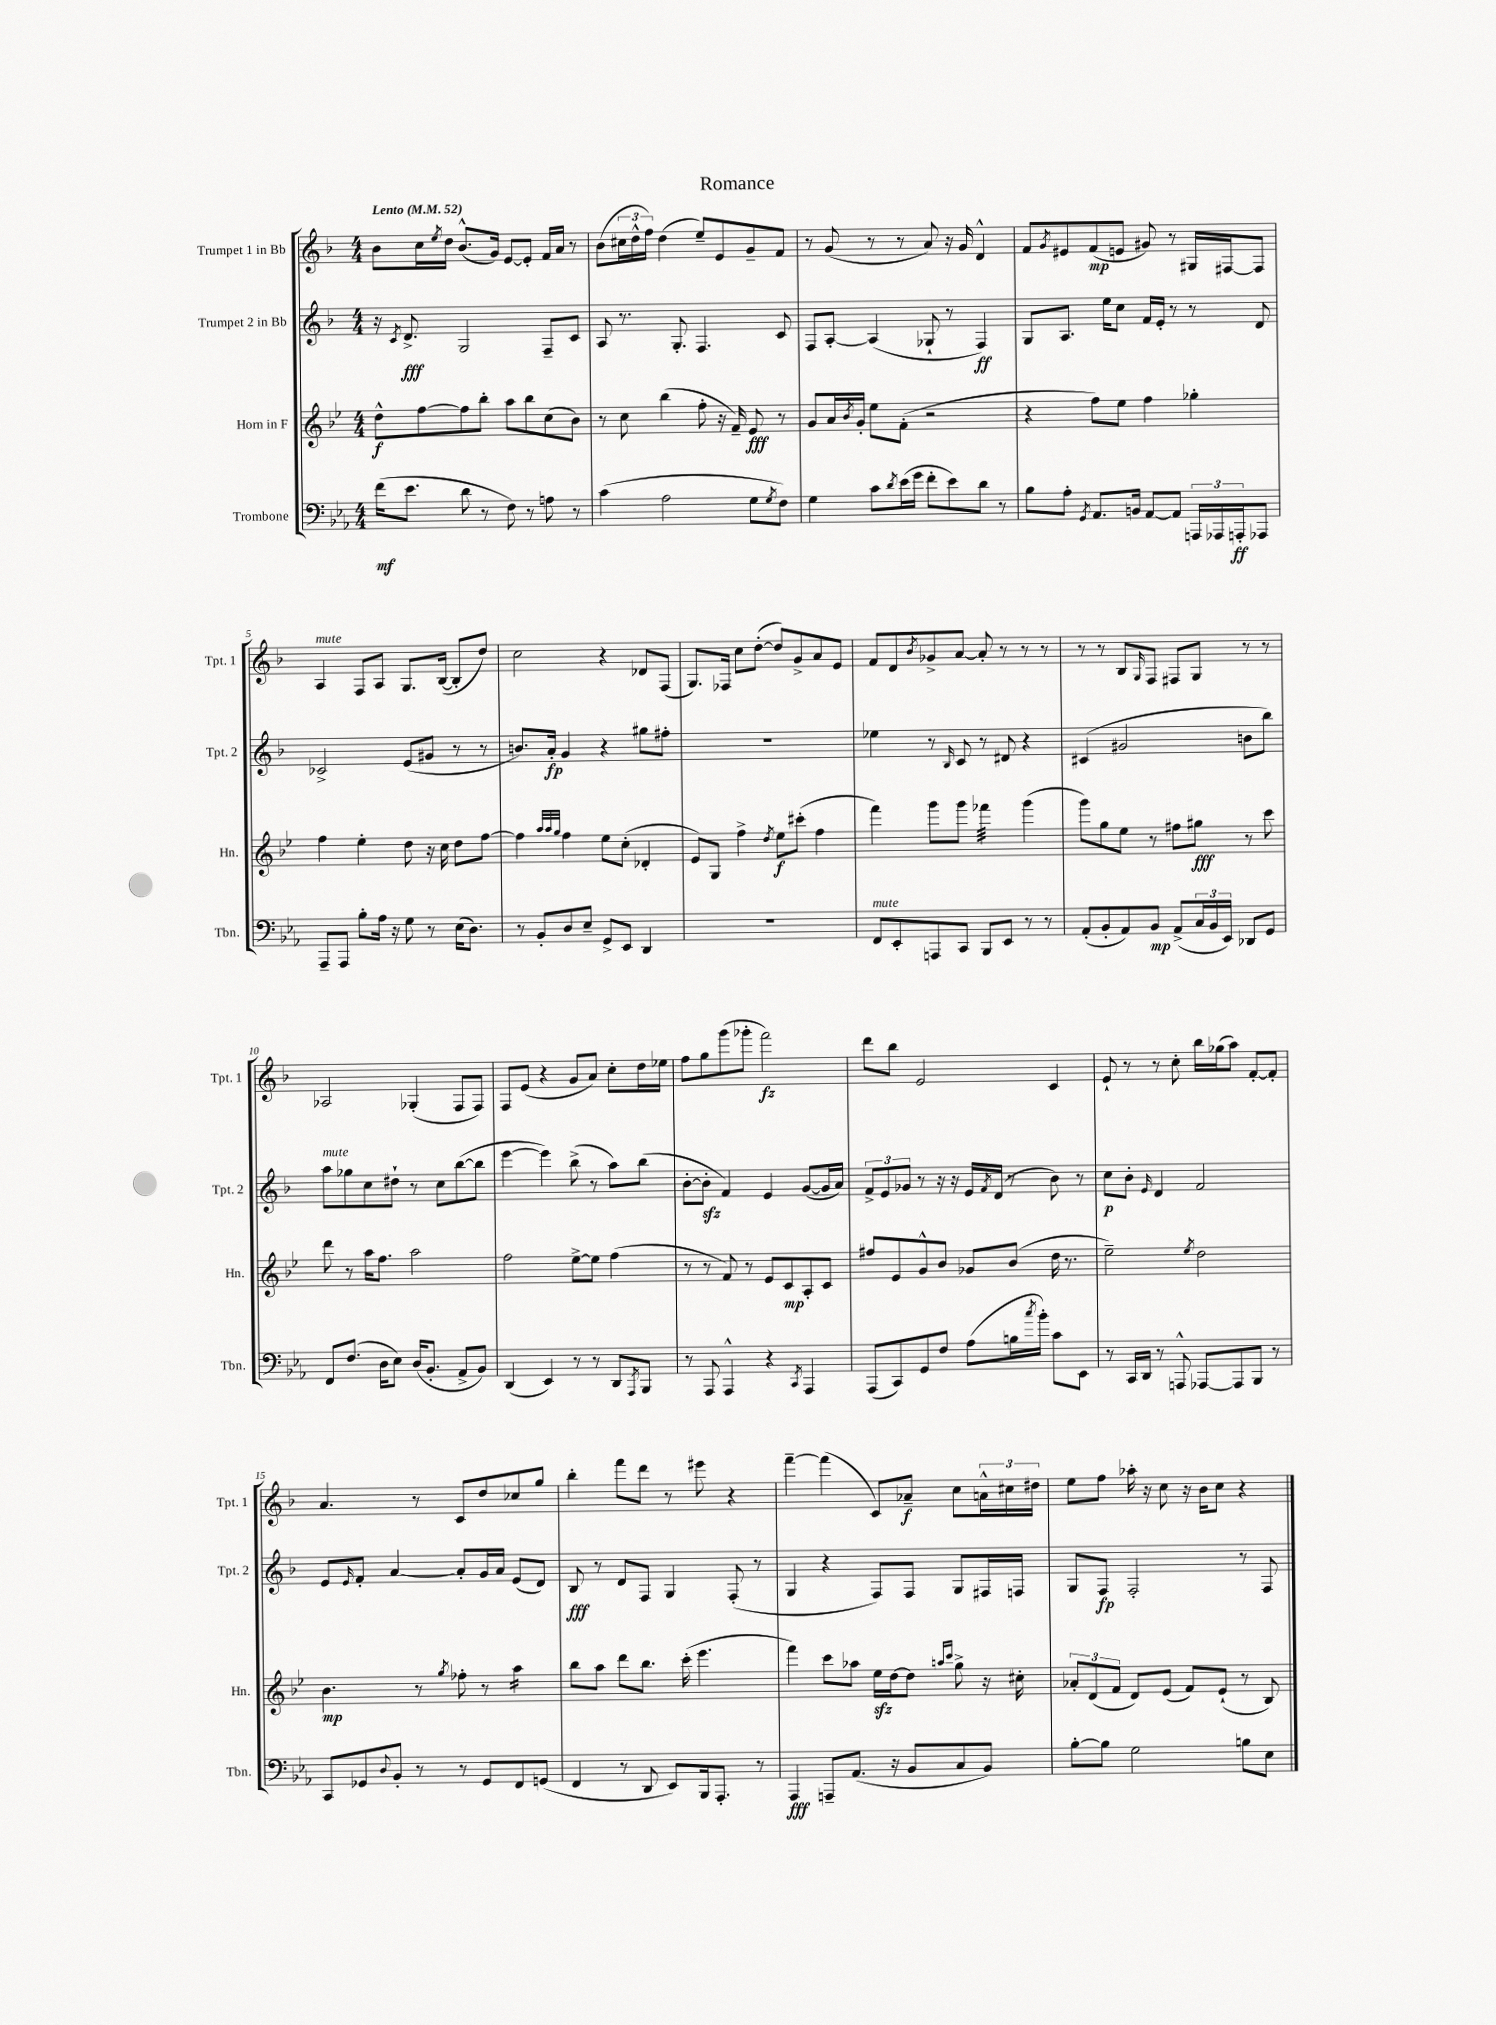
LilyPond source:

\header { title = "Romance" }
<<
\new StaffGroup <<
\new Staff = "s0" \with { instrumentName = "Trumpet 1 in Bb" shortInstrumentName = "Tpt. 1" } {
    \clef treble \key f \major \numericTimeSignature \time 4/4 \tempo "Lento" 4 = 52
    bes'8 c''16 \acciaccatura { e''8 } d''16 bes'8.-^( g'16) e'8~ e'8-. f'16 a'16 r8 |
    bes'8( \tuplet 3/2 { cis''16 d''16-^ f''16) } d''4( e''8--) e'8 g'8-- f'8 |
    r8 g'8( r8 r8 a'8) r16 g'16 d'4-^ |
    f'8 \acciaccatura { g'8 } eis'8 f'8\mp( e'8 gis'8) r8 gis16 fis16~ fis8 |
    a4^\markup { \italic "mute" } f8 a8 g8. bes16~( bes8-. d''8) |
    c''2 r4 des'8 f8( |
    g8.) fes16 c''8 d''8~-.( d''8) g'8-> a'8 e'8 |
    f'8 d'8 \acciaccatura { bes'8 } ges'8-> a'8~ a'8-. r8 r8 r8 |
    r8 r8 bes8 \grace { g16 } f8 fis8 g8 r8 r8 |
    aes2 ges4-.( f8 f8) |
    f8 e'8( r4 g'8 a'8) c''8-. d''16 ees''16 |
    f''8 g''8 g'''8( ges'''8-. f'''2\fz) |
    d'''8 bes''8 e'2 c'4 |
    e'8-! r8 r8 c''8-. bes''16 ges''16( a''8) f'8~-. f'8-. |
    a'4. r8 c'8 d''8 ces''8 g''8 |
    bes''4-. f'''8 d'''8 r8 eis'''8 r4 |
    f'''4~-- f'''4( c'8) aes'8--\f c''8 \tuplet 3/2 { a'16-^ cis''16 dis''16 } |
    e''8 f''8 aes''16-. r16 c''8 r16 bes'16 c''8 r4 \bar "|." |
}
\new Staff = "s1" \with { instrumentName = "Trumpet 2 in Bb" shortInstrumentName = "Tpt. 2" } {
    \clef treble \key f \major \numericTimeSignature \time 4/4
    r16 \acciaccatura { c'8 } d'8.->\fff g2 f8-- c'8 |
    a8 r8. g8.-. f4. c'8 |
    f8 a8~-. a4( ges8-! r8 f4\ff) |
    g8 a8. e''16 c''8 f'16 e'16-. r8 r8 d'8 |
    ces'2-> e'8( gis'8 r8 r8 |
    b'8.) a'16-.\fp g'4 r4 gis''8 fis''8-. |
    R1 |
    ees''4 r8 \grace { bes16 } c'8 r8 dis'8 r4 |
    cis'4( gis'2 b'8 bes''8) |
    a''8^\markup { \italic "mute" } ges''8 c''8 dis''8-! r8 c''8 bes''8~( bes''8 |
    e'''4~ e'''4) bes''8->( r8 a''8) bes''8( |
    bes'8~-. bes'8-.\sfz f'4) e'4 g'8~( g'16 a'16) |
    \tuplet 3/2 { f'8-> e'8 ges'8 } r8 r16 r16 e'16 \acciaccatura { f'8 } d'16( r8 bes'8) r8 |
    c''8\p bes'8-. \grace { e'16 } d'4 f'2 |
    e'8 \grace { e'16 } f'8-. a'4~ a'8-. g'16 a'16 e'8( d'8) |
    bes8\fff r8 d'8 f8 g4 f8-.( r8 |
    g4 r4 f8) f8 g8 fis16 f16 |
    g8 f8\fp f2-. r8 f8 \bar "|." |
}
\new Staff = "s2" \with { instrumentName = "Horn in F" shortInstrumentName = "Hn." } {
    \clef treble \key bes \major \numericTimeSignature \time 4/4
    d''8-^\f f''8~ f''8 bes''8-. a''8 bes''8 c''8( bes'8) |
    r8 c''8 bes''4( f''8-. r16 f'16--) ees'8\fff r8 |
    g'8 a'16 \acciaccatura { bes'8 } g'16-. ees''8 f'8-.( r2 |
    r4 f''8) ees''8 f''4 ges''4-. |
    f''4 ees''4-. d''8 r16 c''16 d''8 f''8~ |
    f''4 \grace { a''32 a''32 g''32 } f''4 ees''8 c''8-.( des'4-. |
    ees'8) g8 f''4-> \acciaccatura { d''8 } ees''8\f cis'''8-.( f''4 |
    f'''4) g'''8 g'''8 fes'''4:32 g'''4( |
    g'''8) g''8 ees''8 r8 fis''8 gis''8\fff r8 c'''8 |
    d'''8 r8 a''16 f''8. a''2 |
    f''2 ees''8~-> ees''8 f''4( |
    r8 r8 f'8) r8 ees'8 c'8\mp a8-. c'8 |
    fis''8 ees'8 g'8-^ bes'8 ges'8 bes'8( d''16 r8. |
    ees''2--) \acciaccatura { ees''8 } d''2 |
    bes'4.\mp r8 \acciaccatura { g''8 } fes''8-. r8 a''4:16 |
    bes''8 a''8 d'''8 bes''8. c'''16-.( ees'''4. |
    f'''4) c'''8 aes''8 ees''16\sfz d''16~ d''8 \grace { a''16 c'''16 } g''8-> r16 cis''16-. |
    \tuplet 3/2 { aes'8-. d'8( f'8 } d'8) ees'8( f'8) ees'8-!( r8 bes8) \bar "|." |
}
\new Staff = "s3" \with { instrumentName = "Trombone" shortInstrumentName = "Tbn." } {
    \clef bass \key ees \major \numericTimeSignature \time 4/4
    f'16\mf( ees'8. d'8 r8 f8) r8 a8 r8 |
    c'4( aes2 g8 \acciaccatura { g8 } f8) |
    g4 c'8 \acciaccatura { d'8 } ees'16( g'16 f'8-. ees'8) d'8 r8 |
    bes8 aes8-. \acciaccatura { g,8 } aes,8. b,16 aes,8~ aes,8 \tuplet 3/2 { a,,16 aes,,16 a,,16-.\ff } aes,,8 |
    aes,,8-- aes,,8 bes8-. aes16 r16 g8 r8 ees16( d8.) |
    r8 bes,8-. d8 ees8-- g,8-> ees,8 d,4 |
    R1 |
    f,8^\markup { \italic "mute" } ees,8-. a,,8 c,8 bes,,8 ees,8 r8 r8 |
    aes,8-.( bes,8-. aes,8) bes,8\mp aes,8->( \tuplet 3/2 { c16 bes,16 ees,16) } des,8 g,8 |
    f,8 f8.( d16 ees8) d16( bes,8.-. aes,8-> bes,8) |
    d,4( ees,4) r8 r8 d,8 \acciaccatura { aes,,8 } bes,,8 |
    r8 aes,,8 aes,,4-^ r4 \acciaccatura { c,8 } aes,,4 |
    aes,,8( c,8) g,8 f8 aes8( b16 \acciaccatura { c''8 } bes'16-.) c'8 ees,8 |
    r8 c,16 d,16 r8 a,,8-^ aes,,8~ aes,,8 bes,,8 r8 |
    c,8 ges,8 \appoggiatura { d8 } bes,8-. r8 r8 ges,8 f,8 g,8( |
    f,4 r8 d,8 ees,8) bes,,16 aes,,8.-. r8 |
    aes,,4\fff a,,8-- aes,8.( r16 bes,8 c8 bes,8) |
    bes8~-. bes8 g2 b8 ees8 \bar "|." |
}
>>
>>
